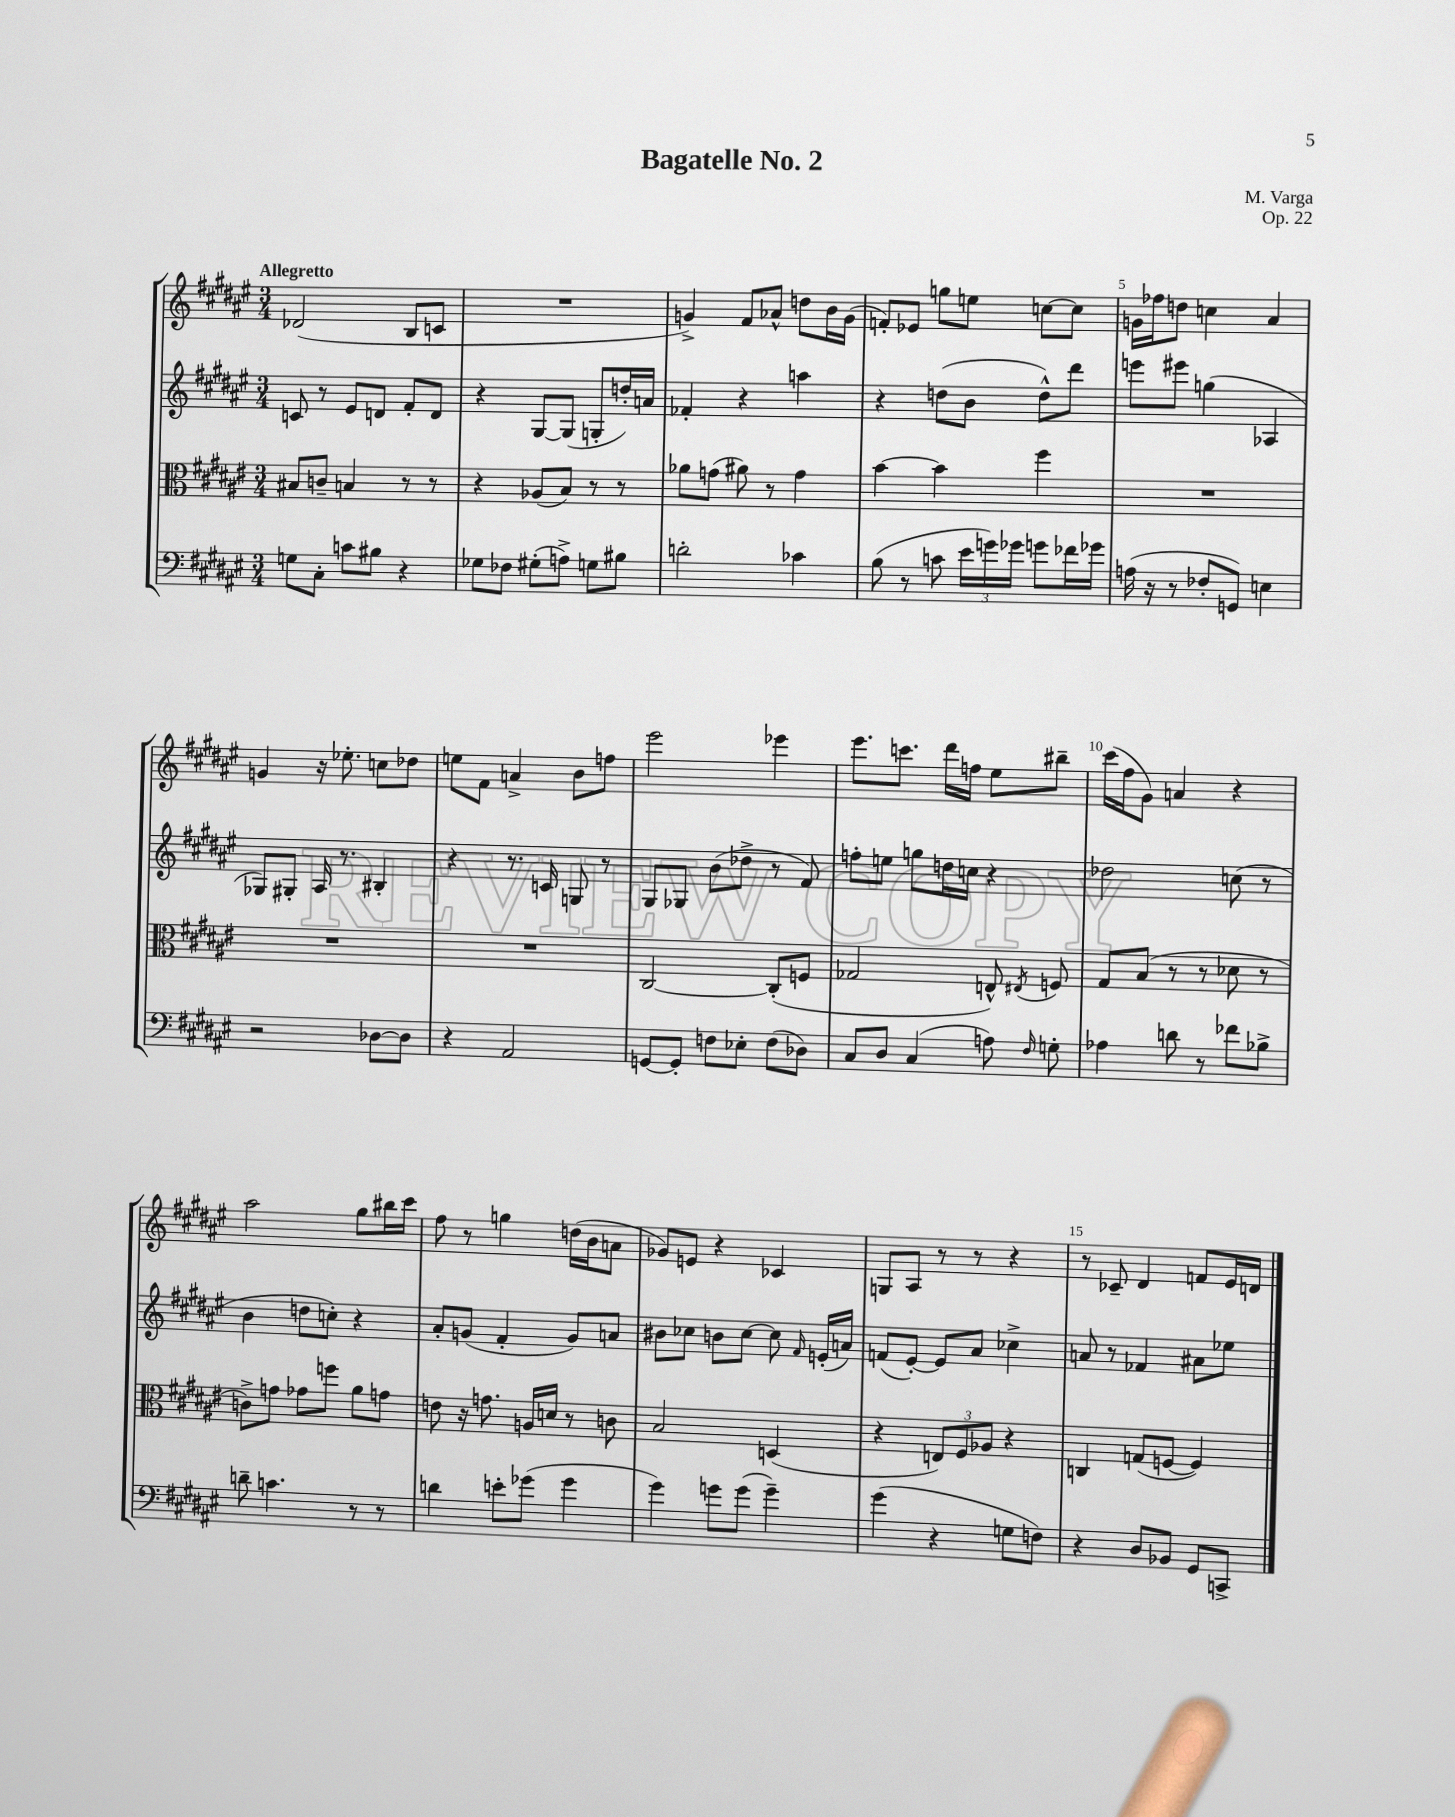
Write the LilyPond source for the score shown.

\header { title = "Bagatelle No. 2" composer = "M. Varga" opus = "Op. 22" }
<<
\new StaffGroup <<
\new Staff = "s0" {
    \clef treble \key fis \major \numericTimeSignature \time 3/4 \tempo "Allegretto"
    \autoBeamOff des'2( b8[ c'8] |
    R2. |
    g'4->) fis'8[ aes'8]-^ d''8[ b'16 g'16]( |
    f'8[-.) ees'8] g''8[ e''8] c''8[~ c''8] |
    g'16[ fes''16 d''8] c''4 ais'4 |
    g'4 r16 ees''8.-. c''8[ des''8] |
    e''8[ fis'8] a'4-> b'8[ f''8] |
    eis'''2 ees'''4 |
    eis'''8.[ c'''8.] dis'''16[ f''16] eis''8[ bis''8]-- |
    cis'''16[( fis''16 gis'8]) a'4 r4 |
    ais''2 gis''8[ bis''16 cis'''16] |
    fis''8 r8 g''4 d''16[( b'16 a'8] |
    ges'8[) e'8] r4 ces'4 |
    g8[ ais8] r8 r8 r4 |
    r8 ces'8-- dis'4 f'8[ eis'16 d'16] \bar "|." |
}
\new Staff = "s1" {
    \clef treble \key fis \major \numericTimeSignature \time 3/4
    \autoBeamOff c'8 r8 eis'8[ d'8] fis'8[-. d'8] |
    r4 gis8[~ gis8]( g8[-. d''16-.) a'16] |
    fes'4-. r4 a''4 |
    r4 d''8[( b'8] d''8[-^) dis'''8] |
    e'''8[ eis'''8] g''4( aes4 |
    ges8[) gis8]-. ais16 r8. bis4-. |
    r4 r8. c'16 g8 r8 |
    gis8[ ges8] b'8[( des''8]-> r8 fis'8) |
    f''8[-. e''8] g''8[ d''16 c''16] r4 |
    des''2 c''8( r8 |
    b'4 d''8[ c''8]-.) r4 |
    ais'8[-. g'8]( fis'4-. g'8[) a'8] |
    bis'8[ ces''8] b'8[ ces''8]~ ces''8 \grace { fis'16 } e'16[-.( a'16]) |
    f'8[( eis'8]~-.) eis'8[ ais'8] ces''4-> |
    a'8 r8 fes'4 ais'8[ ees''8] \bar "|." |
}
\new Staff = "s2" {
    \clef alto \key fis \major \numericTimeSignature \time 3/4
    \autoBeamOff bis8[ c'8]-- b4 r8 r8 |
    r4 aes8[( b8]) r8 r8 |
    aes'8[ g'8]( ais'8) r8 g'4 |
    b'4~ b'4 fis''4 |
    R2. |
    R2. |
    R2. |
    cis2~ cis8[-.( f8] |
    ges2 e8-^) \acciaccatura { eis8 } f8 |
    gis8[ b8]( r8 r8 des'8 r8 |
    c'8[->) g'8] ges'8[ f''8] ais'8[ g'8] |
    e'8 r16 g'8. a16[ d'16] r8 c'8 |
    b2 d4( |
    r4 \tuplet 3/2 { e8[) fis8 aes8] } r4 |
    c4 g8[( f8]~ f4) \bar "|." |
}
\new Staff = "s3" {
    \clef bass \key fis \major \numericTimeSignature \time 3/4
    \autoBeamOff g8[ cis8]-. c'8[ bis8] r4 |
    ges8[ fes8] gis8[-.( a8]->) g8[ bis8] |
    d'2-. ces'4 |
    b8( r8 c'8 \tuplet 3/2 { eis'16[ g'16) ges'16] } g'8[ fes'16 ges'16] |
    a16( r16 r8 fes8[-. g,8]) e4 |
    r2 des8[~ des8] |
    r4 ais,2 |
    g,8[~ g,8]-. f8[ ees8]-. f8[( des8]) |
    cis8[ dis8] cis4( a8) \grace { fis16 } g8-. |
    aes4 d'8 r8 fes'8[ bes8]-> |
    d'8-- c'4. r8 r8 |
    d'4 e'8[-. ges'8]( ges'4 |
    gis'4) g'8[ g'8]( g'4--) |
    gis'4( r4 g8[ f8]) |
    r4 dis8[ bes,8] gis,8[ c,8]-> \bar "|." |
}
>>
>>
\layout { \context { \Score \override BarNumber.break-visibility = ##(#f #t #t) barNumberVisibility = #(every-nth-bar-number-visible 5) } }
